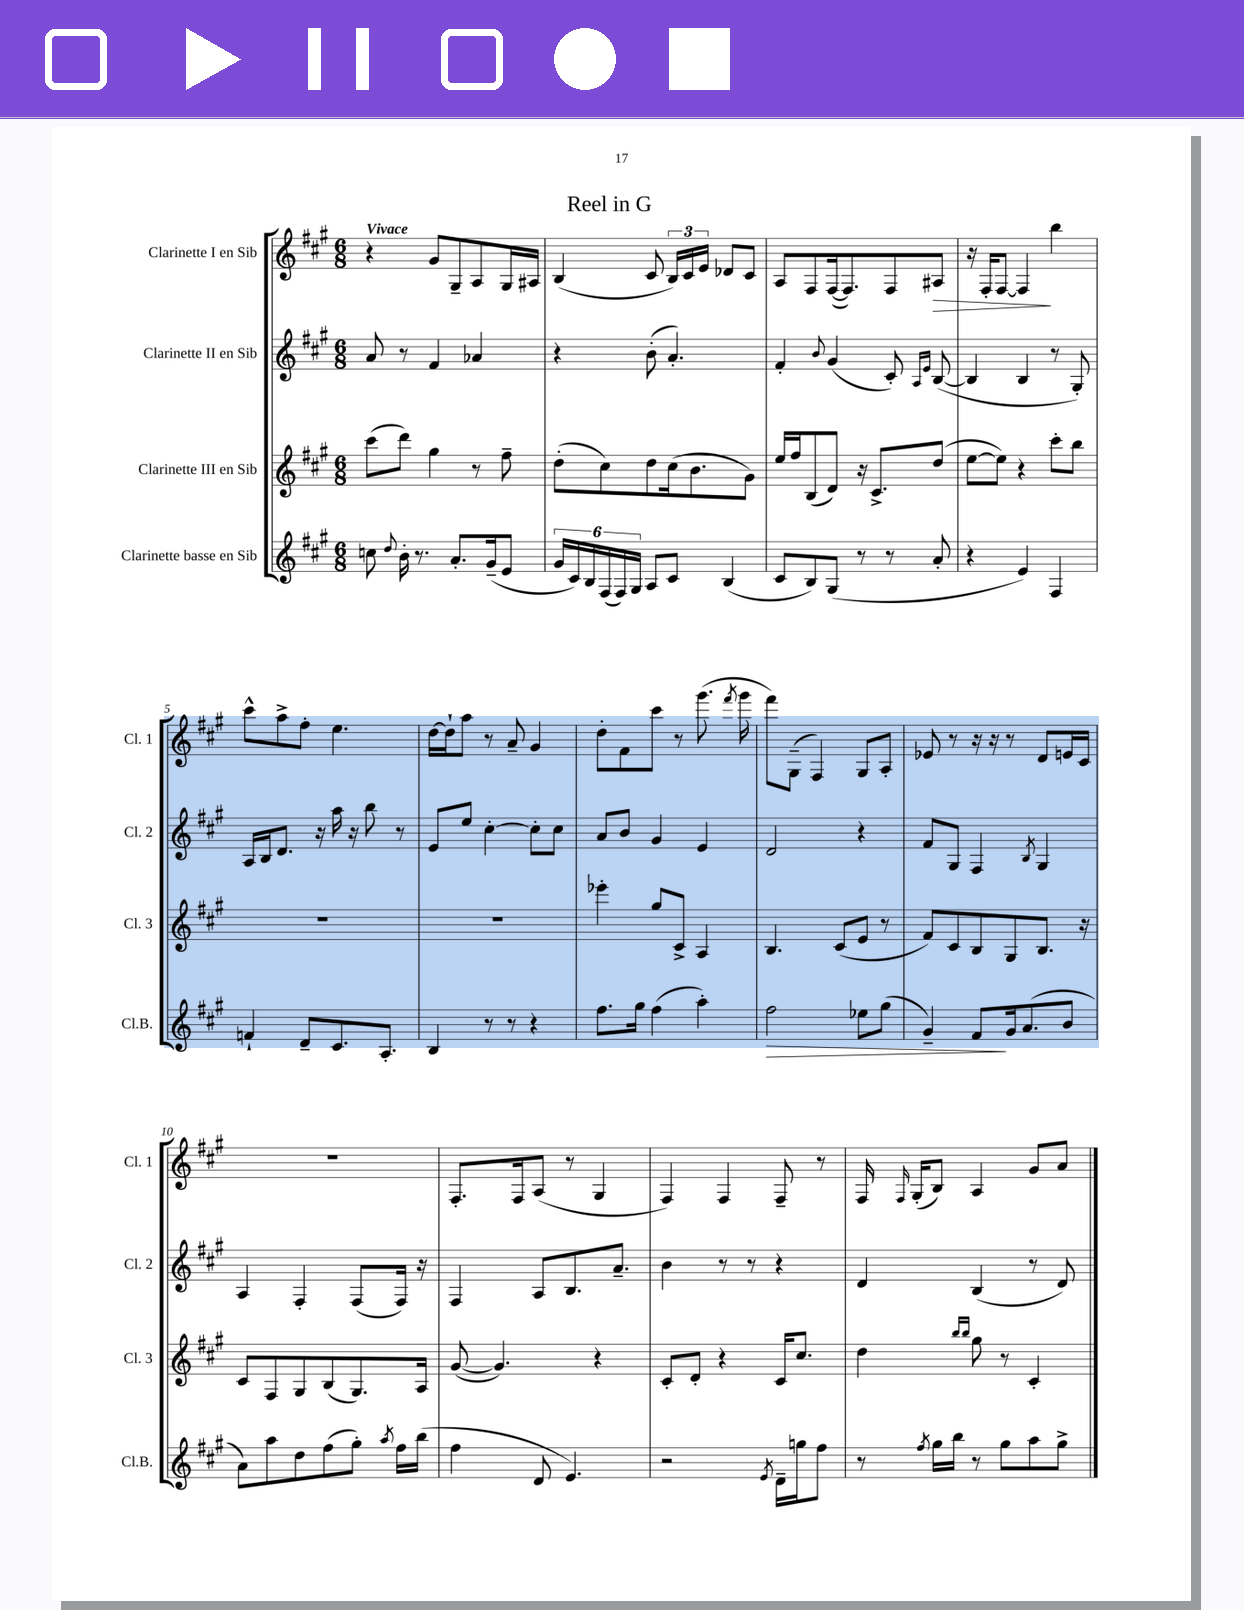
\header { title = "Reel in G" }
<<
\new StaffGroup <<
\new Staff = "s0" \with { instrumentName = "Clarinette I en Sib" shortInstrumentName = "Cl. 1" } {
    \clef treble \key a \major \numericTimeSignature \time 6/8 \tempo "Vivace"
    \autoBeamOff r4 gis'8[ gis8-- a8 gis16 ais16] |
    b4( cis'8 \tuplet 3/2 { b16[) cis'16 e'16] } des'8[ cis'8] |
    a8[ fis8 fis16~( fis8.) fis8 ais8]\> |
    r16 fis16[-. fis8]~ fis4\! b''4 |
    cis'''8[-^ a''8-> fis''8]-. e''4. |
    d''16[~ d''16-! a''8] r8 a'8-- gis'4 |
    d''8[-. fis'8 cis'''8] r8 gis'''8.( \acciaccatura { fis'''8 } gis'''16 |
    fis'''8[) gis8]--( fis4) gis8[ a8]-. |
    ees'8 r8 r16 r16 r8 d'8[ e'16 cis'16] |
    R2. |
    fis8.[-. fis16 a8]( r8 gis4 |
    fis4) fis4 fis8-- r8 |
    fis16 \grace { fis16 } gis16[-.( b8]) a4 gis'8[ a'8] \bar "|." |
}
\new Staff = "s1" \with { instrumentName = "Clarinette II en Sib" shortInstrumentName = "Cl. 2" } {
    \clef treble \key a \major \numericTimeSignature \time 6/8
    \autoBeamOff a'8 r8 fis'4 aes'4 |
    r4 b'8-.( a'4.-.) |
    fis'4-. \appoggiatura { b'8 } gis'4( cis'8-.) \grace { a16[ e'16] } b8~( |
    b4 b4 r8 gis8-.) |
    a16[ b16 d'8.] r16 a''16 r16 b''8 r8 |
    e'8[ e''8] cis''4~-. cis''8[-. cis''8] |
    a'8[ b'8] gis'4 e'4 |
    d'2 r4 |
    fis'8[ gis8] fis4 \acciaccatura { b8 } gis4 |
    a4 fis4-. fis8[( fis16]) r16 |
    fis4 a8[ b8. a'8.]-- |
    b'4 r8 r8 r4 |
    d'4 b4( r8 d'8) \bar "|." |
}
\new Staff = "s2" \with { instrumentName = "Clarinette III en Sib" shortInstrumentName = "Cl. 3" } {
    \clef treble \key a \major \numericTimeSignature \time 6/8
    \autoBeamOff cis'''8[( d'''8]) gis''4 r8 fis''8-- |
    d''8[-.( cis''8) d''8 cis''16( b'8. gis'8]) |
    e''16[ fis''16 b8( d'8]) r16 cis'8.[-> d''8]( |
    e''8[~ e''8]) r4 cis'''8[-. b''8] |
    R2. |
    R2. |
    ees'''4-. gis''8[ cis'8]-> a4 |
    b4. cis'8[( e'8] r8 |
    fis'8[) cis'8 b8 gis8 b8.] r16 |
    cis'8[ fis8 gis8 b8( gis8.) a16] |
    gis'8~( gis'4.) r4 |
    cis'8[-. d'8]-. r4 cis'16[ cis''8.] |
    d''4 \grace { b''16[ b''16] } gis''8 r8 cis'4-. \bar "|." |
}
\new Staff = "s3" \with { instrumentName = "Clarinette basse en Sib" shortInstrumentName = "Cl.B." } {
    \clef treble \key a \major \numericTimeSignature \time 6/8
    \autoBeamOff c''8 \appoggiatura { d''8 } b'16-. r8. a'8.[-. gis'16--( e'8] |
    \tuplet 6/4 { gis'16[ cis'16) b16 fis16( fis16) gis16] } a8[ cis'8] b4( |
    cis'8[ b8) gis8]( r8 r8 a'8-. |
    r4 e'4) fis4 |
    f'4-! d'8[-- cis'8. a8.]-. |
    b4 r8 r8 r4 |
    fis''8.[ gis''16] fis''4( a''4-.) |
    fis''2\> ees''8[ gis''8]( |
    gis'4--) fis'8[\! gis'16 a'8.( b'8] |
    a'8[) a''8 d''8 fis''8( gis''8]-.) \acciaccatura { a''8 } fis''16[ b''16]( |
    fis''4 d'8 e'4.) |
    r2 \acciaccatura { e'8 } d'16[-- g''16 fis''8] |
    r8 \acciaccatura { fis''8 } gis''16[ b''16] r8 gis''8[ a''8 gis''8]-> \bar "|." |
}
>>
>>
